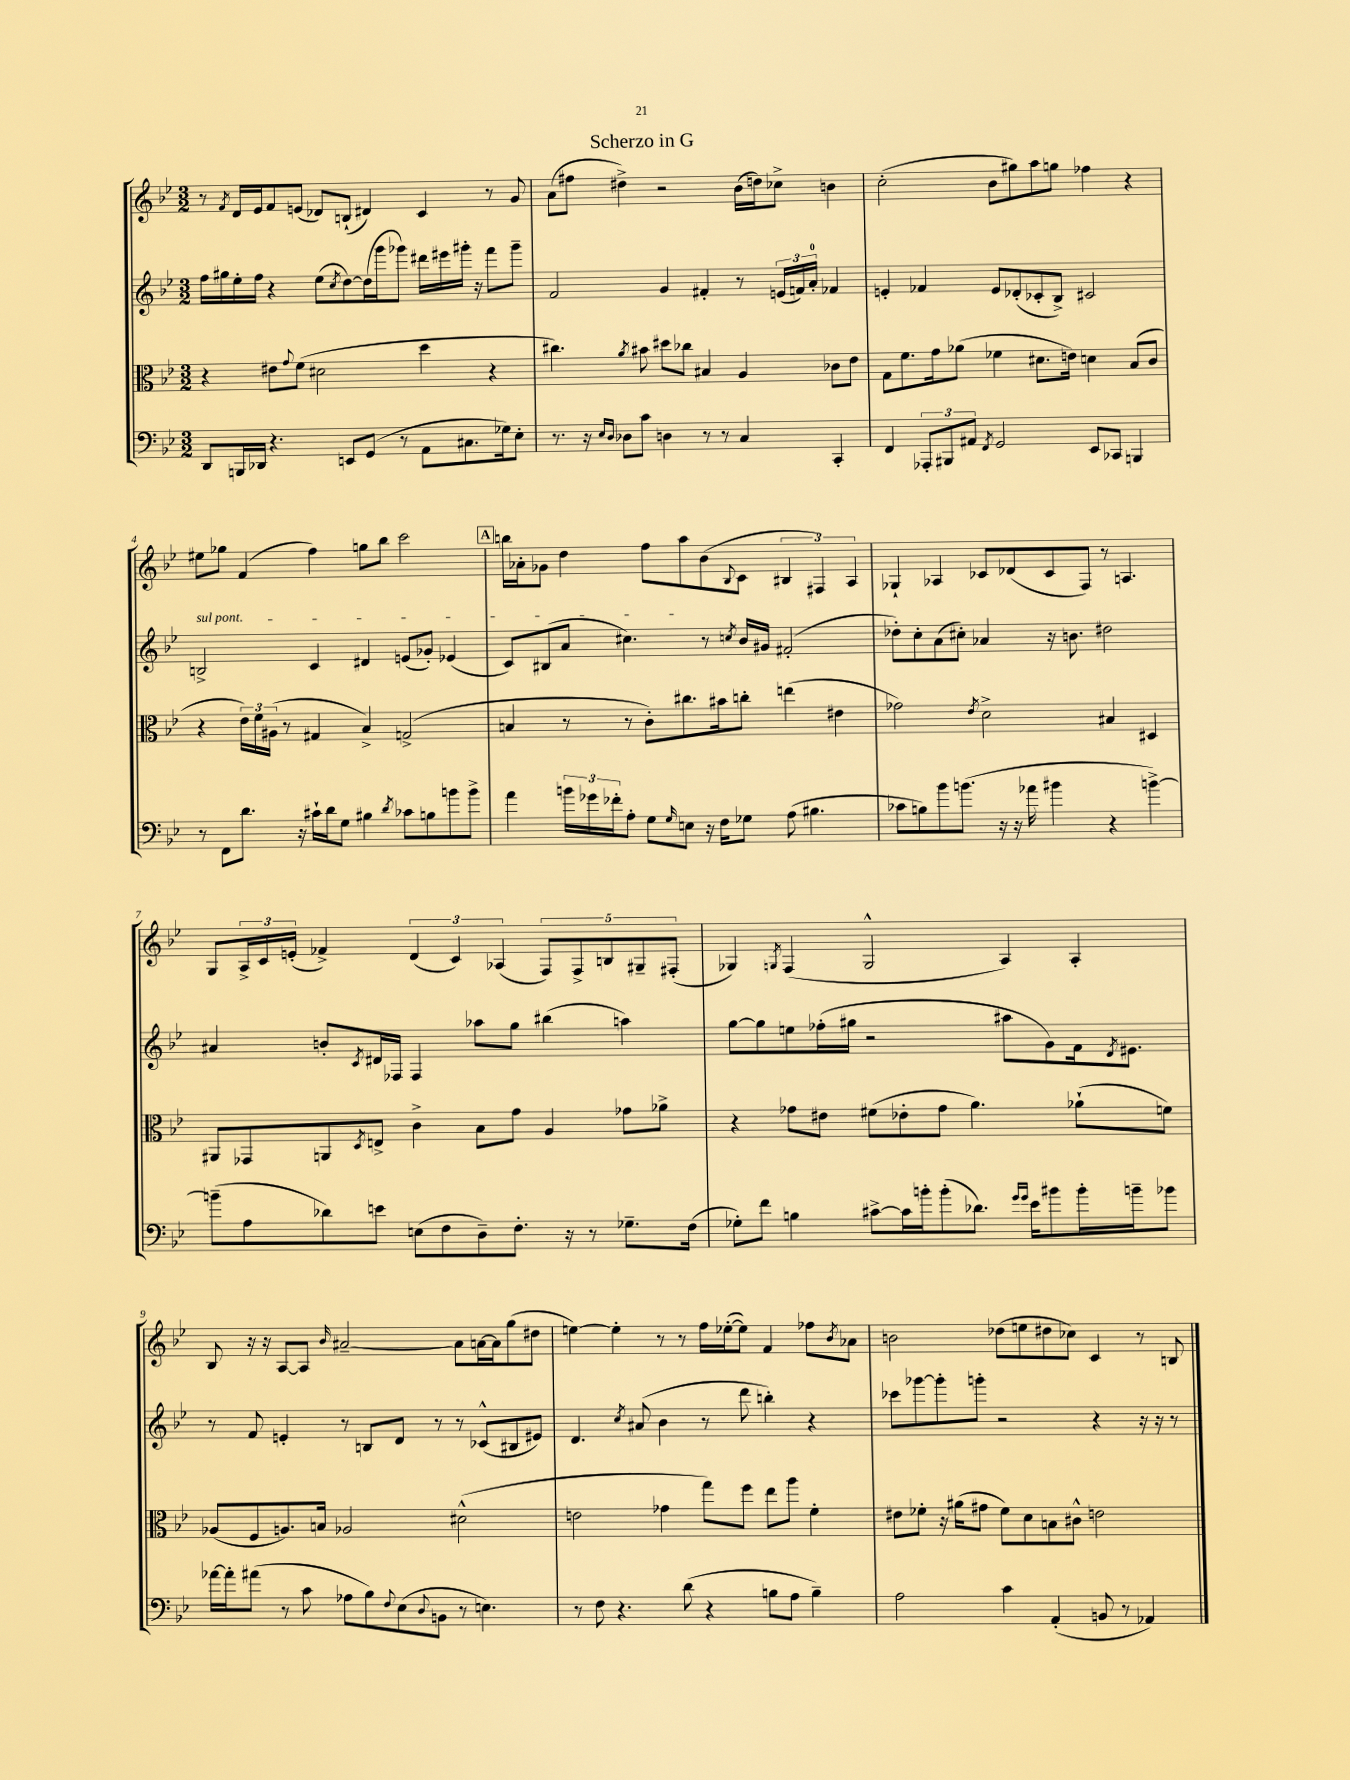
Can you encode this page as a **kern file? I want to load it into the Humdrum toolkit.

**kern	**kern	**kern	**kern
*part4	*part3	*part2	*part1
*staff4	*staff3	*staff2	*staff1
*clefF4	*clefC3	*clefG2	*clefG2
*k[b-e-]	*k[b-e-]	*k[b-e-]	*k[b-e-]
*M3/2	*M3/2	*M3/2	*M3/2
=1	=1	=1	=1
8DD/L	4r	16ff\LL	8r
.	.	16gg#X\	.
.	.	.	8qf/
16BBBn/L	.	16ee-'\	16d/LL
16DD-X/JJ	.	16ff\JJ	16e-/J
4.r	8e#X\L	4r	8f/
.	8qqg/	.	.
.	(8f\J	.	(8en/J
.	2d#X\	(8ee-\L	8d-X/L)
.	.	8qcc/	.
8EEn/L	.	[8dd\)	(8Bn`/J
(8GG/J	.	(16dd\L]	4d#X/)
.	.	16ggg\J	.
8r	.	8ggg-X\J)	.
8AA\L	4dd\	16ddd#X\LL	4c/
.	.	16eee#X\	.
8.C#X\	.	16ggg#X'\JJ	.
.	.	16r	.
.	4r	8fff\L	8r
16G-X\k)	.	.	.
8E-'\J	.	8ggg#~\J	8g/
=2	=2	=2	=2
8.r	4.cc#X\)	2f/	(8a\L
.	.	.	8ff#X\J
16r	.	.	.
16qqE-/LL	.	.	.
16qqD/JJ	.	.	.
8D-X\L	.	.	4dd#X^\)
.	8qa/	.	.
8c\J	8b#X\	.	.
4Dn\	8dd#X\L	4g/	2r
.	8cc-X\J	.	.
8r	4B#X/	4f#X'/	.
8r	.	.	.
4C/	4A/	8r	(16b-\LL
.	.	.	16ddn\J)
.	.	(24en/LL	8cc-X^\J
.	.	24fn/)	.
.	.	24a'/JJ	.
4CC'/	8c-X\L	4f-X/	4bn\
.	8e-\J	.	.
=3	=3	=3	=3
4FF/	8G\L	4en'/	(2cc'\
.	8.f\	.	.
12AAA-X'/L	.	4f-X/	.
.	16g\k	.	.
12BBB#X/	.	.	.
.	(8a-X\J	.	.
12AA#X/J	.	.	.
8qFF/	.	.	.
2GG/	4f-X\	8e/L	8b-\L
.	.	(8d-X'/	8gg#X\)
.	8.d#X\L	8c-X'/	8aa\
.	.	8B-^/J)	8ggn\J
.	16en\Jk)	.	.
8EE-/L	4dn\	2c#X/	4ff-X\
8CC-X/J	.	.	.
4BBBn/	(8B-/L	.	4r
.	8c/J	.	.
!!LO:LB:g=z
=4	=4	=4	=4
!	!	!LO:TX:a:i:t=sul pont.	!
8r	4r	2Bn^/	8ee#X\L
8FF\L	.	.	8gg-X\J
8.d\J	24e-\LL)	.	(4f/
.	24f\	.	.
.	(24A#X\JJ	.	.
.	8r	.	.
16r	.	.	.
16c#X`\LL	4G#X/	4c/	4ff\)
16d\J	.	.	.
8G\J	.	.	.
4B#X\	4B-^/)	4d#X/	8ggn\L
.	.	.	8bb-\J
8qd/	.	.	.
8c-X\L	(2Gn^/	(8en/L	2ccc\
8Bn\	.	8g-X'/J)	.
8bn\	.	(4e-X/	.
8b^\J	.	.	.
!!LO:REH:place=s1:t=A
=5	=5	=5	=5
4a\	4Bn/	8c/L)	16bbn\LL
.	.	.	16a-X'\J
.	.	(8B#X/	8g-X\J
24bn\LL	8r	8a/J	4dd\
24g-X\	.	.	.
24f-X'\J	.	.	.
8A'\J	8r	4.cc#X\)	.
8G\L	8c'\L)	.	8ff\L
16qqG/	.	.	.
8En\J	8.cc#X\	.	8aa\
16r	.	8r	(8b-\
16F\KL	16b#X\k	.	.
.	.	8qccn/	8qqB-/
8G-X\J	8ccn'\J	16b-/LL	8c\J
.	.	16g#X/JJ	.
(8A\	(4een\	(2f#X'/	6B#X/
4.B#X\	.	.	.
.	.	.	6F#X/)
.	4e#X\	.	.
.	.	.	6A/
=6	=6	=6	=6
8c-X\L	2g-X\)	8dd-X'\L)	4G-X`/
8Bn\)	.	8cc'\	.
8b-\	.	(8a\	4A-X/
(8.bn\J	.	8cc#X'\J)	.
.	8qe-/	.	.
.	2d^\	4a-X/	8c-X/L
16r	.	.	.
16r	.	.	(8d-X/
16a-X\	.	.	.
4b#X\	.	16r	8c-/
.	.	8.bn\	.
.	.	.	8F/J)
4r	4B#X/	2dd#X\	8r
.	.	.	4.An/
[4bn^\)	4D#X/	.	.
!!LO:LB:g=z
=7	=7	=7	=7
(8bn~\L]	8AA#X/L	4a#X/	8G/L
8A\	8GG-X/	.	24A^/L
.	.	.	24c/
.	.	.	(24en'/JJ
8d-X\)	8AAn/	8bn'/L	4f-X^/)
.	8qD/	8qc/	.
8en\J	8En^/J	16d#X/L	.
.	.	16F-X/JJ	.
(8En\L	4c^\	4F-/	(6d/
8F\	.	.	.
.	.	.	6c/)
8D~\)	8B-\L	8aa-X\L	.
.	.	.	(6A-X/
8.F'\J	8g\J	8gg\J	.
.	4A/	(4bb#X\	10F/L)
16r	.	.	.
.	.	.	10F^/
8r	.	.	.
.	.	.	10Bn/
8.G-X~\L	8g-X\L	4aan\)	.
.	.	.	10G#X~/
.	8a-X^\J	.	.
.	.	.	(10F#X'/J
(16F\Jk	.	.	.
=8	=8	=8	=8
8G-X'\L)	4r	[8gg\L	4G-X/)
8f\J	.	8gg\]	.
.	.	.	8qGn/
4Bn\	8g-X\L	8een\	(4F/
.	8e#X\J	(16ff-X'\L	.
.	.	16gg#X\JJ	.
[8c#X^\L	(8f#X\L	2r	2G^^/
16c#\L]	8e-X'\	.	.
16bn'\J	.	.	.
(8b'\	8g-\J	.	.
8.d-X\J)	4.a\)	.	.
.	.	8aa#X\L	4A/)
16qqg/LL	.	.	.
16qqg/JJ	.	.	.
16e-\KL	.	.	.
8b#X\	.	8g\)	.
16b#'\L	(8a-X`\L	16f\k	4A'/
.	.	8qd/	.
16bn~\J	.	8.e#X\J	.
8b-X\J	8fn\J)	.	.
!!LO:LB:g=z
=9	=9	=9	=9
[16a-X\LL	(8A-X/L	8r	8B-/
16a-'\J]	.	.	.
(8a#X\J	8F/	8f/	16r
.	.	.	16r
8r	8.An/)	4en'/	[8A/L
8c\	.	.	8A/J]
.	16Bn/Jk	.	.
.	.	.	16qqb-/
8A-X\L	2A-X/	8r	[2a#X~/
8B-\)	.	8Bn/L	.
8qqF/	.	.	.
(8E-\	.	8d/J	.
8qqD/	.	.	.
8BBn\J	.	8r	.
8r	(2d#X^^\	8r	8a#\L]
4.En\)	.	(8c-X^^/L	[16an\L
.	.	.	16a\J]
.	.	8B#X/	(8gg\
.	.	8e#X/J)	8dd#X\J
=10	=10	=10	=10
8r	2en\	4.d/	[4een\)
8F\	.	.	.
4.r	.	.	4ee'\]
.	.	8qcc/	.
.	.	(8a#X/	.
.	4g-X\	4b-\	8r
(8d\	.	.	8r
4r	8gg\L)	8r	16ff\LL
.	.	.	([16ee-X'\J
.	8ff\J	8ddd\	8ee-\J])
8Bn\L	8ee-\L	4bbn'\)	4f/
8A\J	8aa\J	.	.
4B~\)	4f'\	4r	8ff-X\L
.	.	.	8qb-/
.	.	.	8a-X\J
=11	=11	=11	=11
2A\	8e#X\L	8ccc-X\L	2bn\
.	8f-X'\J	[8ggg-X\	.
.	16r	8ggg-'\]	.
.	(16a#X\KL	.	.
.	8g#X\J	8gggn'\J	.
4c\	8f-\L)	2r	(8dd-X\L
.	8d\	.	8een\
(4AA'/	8Bn\	.	8dd#X\
.	8c#X^^\J	.	8cc-X\J)
8BBn/	2en\	4r	4c/
8r	.	.	.
4AA-X/)	.	16r	8r
.	.	16r	.
.	.	8r	8Bn/
==	==	==	==
*-	*-	*-	*-
